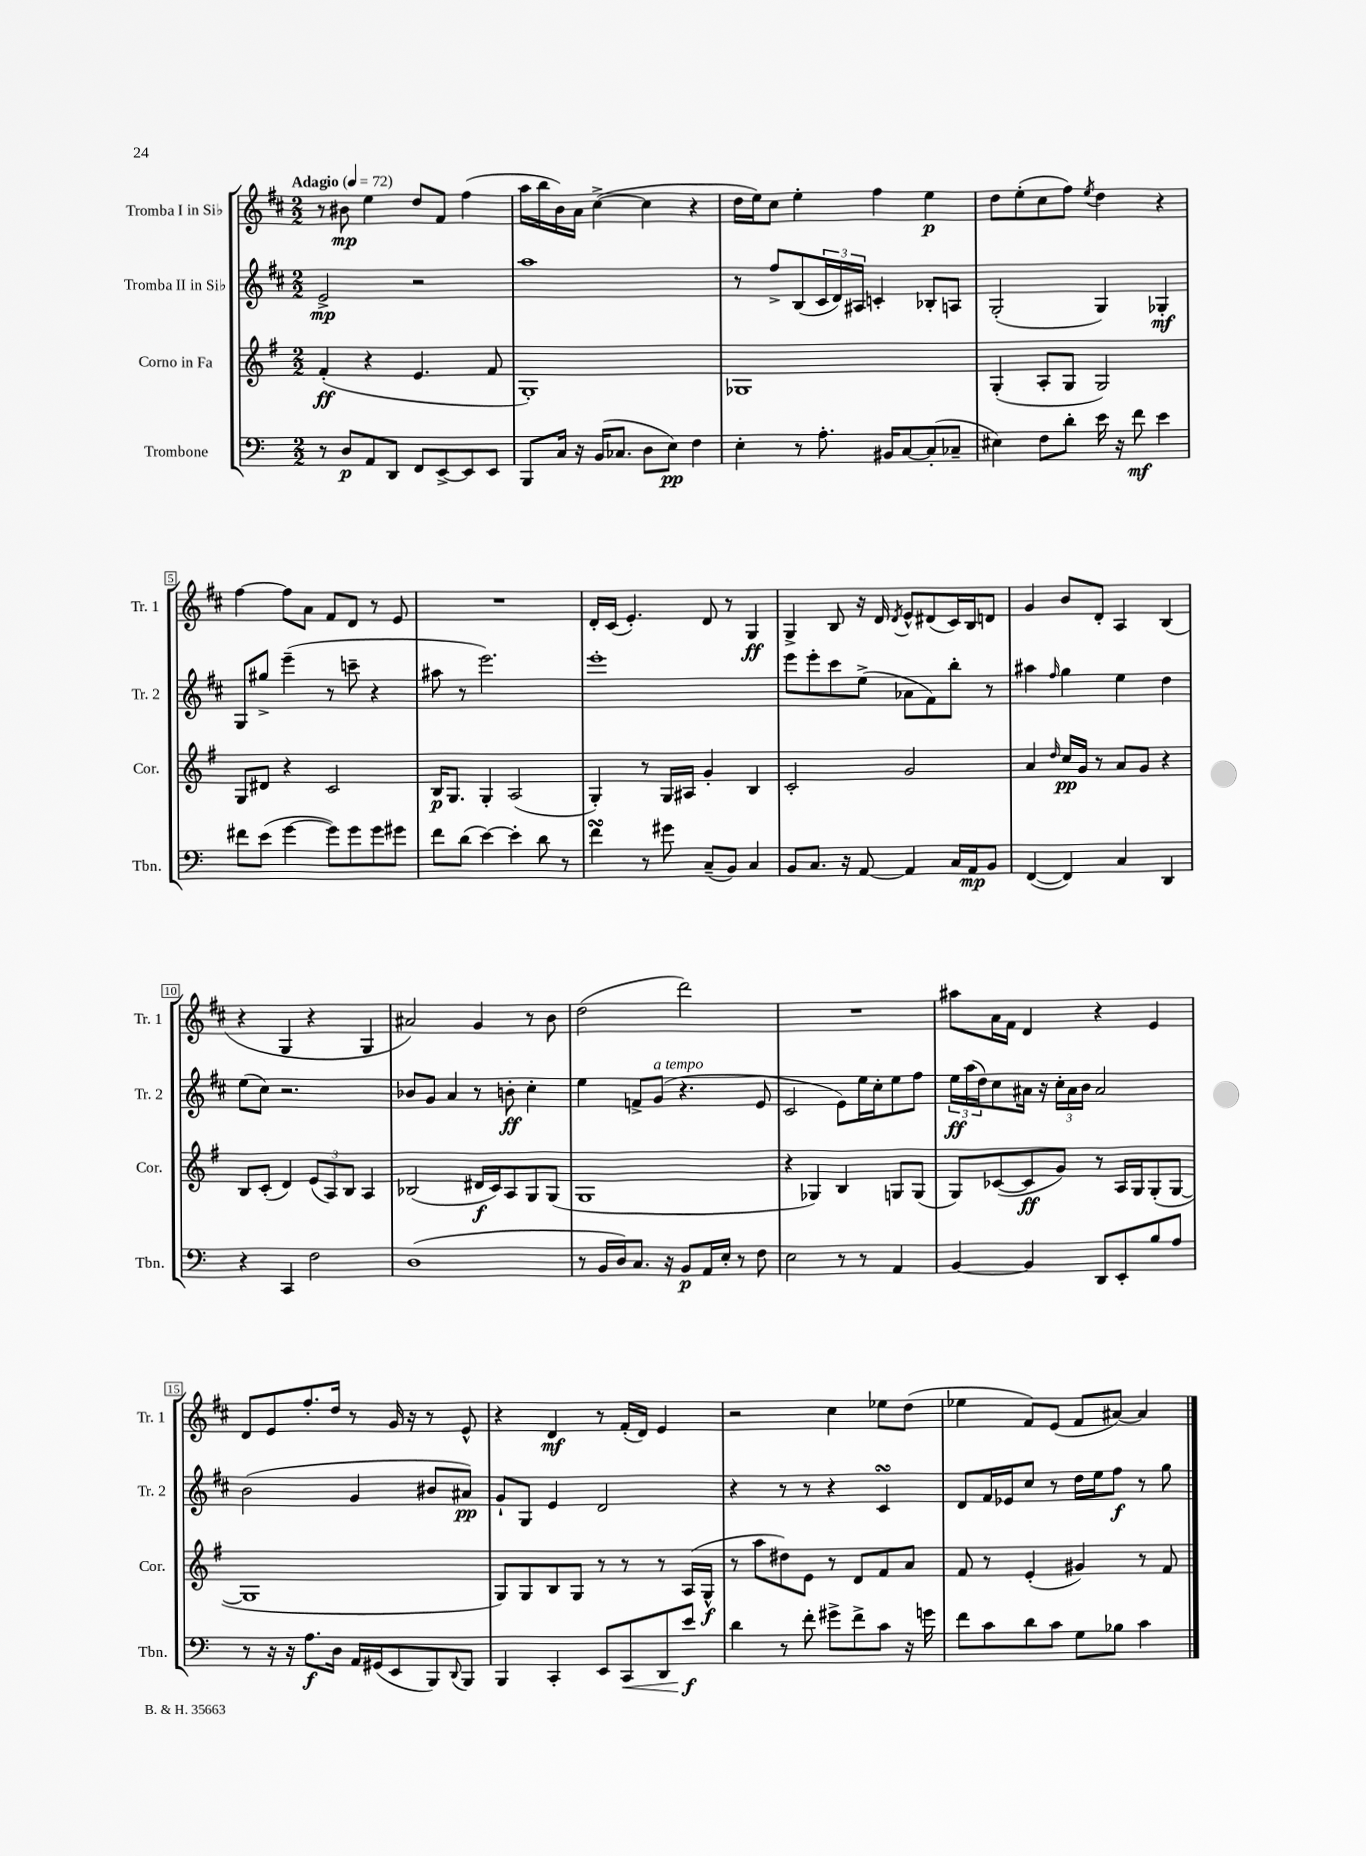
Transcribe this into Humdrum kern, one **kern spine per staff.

**kern	**kern	**kern	**kern
*staff4	*staff3	*staff2	*staff1
*clefF4	*clefG2	*clefG2	*clefG2
*k[]	*k[f#]	*k[f#c#]	*k[f#c#]
*M2/2	*M2/2	*M2/2	*M2/2
*MM72	*MM72	*MM72	*MM72
8r	(4f#'/	2e^/	8r
8D/L	.	.	8b#\
8AA/	4r	.	4ee\
8DD/J	.	.	.
8FF/L	4.e/	2r	8dd/L
[8EE^/	.	.	8f#/J
8EE/]	.	.	(4ff#\
8EE/J	8f#/	.	.
=	=	=	=
8BBB/L	1G')	1aa	16aa\LL
.	.	.	16bb\
16C/Jk	.	.	16b\)
16r	.	.	16a\JJ
(16BB/LK	.	.	([4cc#^\
8.C-/J	.	.	.
8D\L	.	.	4cc#\]
8E\J)	.	.	.
4F\	.	.	4r
=	=	=	=
4E'\	1G-	8r	16dd\LL
.	.	.	16ee\J)
.	.	8ff#^/L	8cc#\J
8r	.	(8B/	4ee'\
8.A'\	.	24c#/L	.
.	.	24d/)	.
.	.	24A#/JJ	.
.	.	4c'/	4ff#\
16BB#/LK	.	.	.
[8C/	.	.	.
(8C'/]	.	8B-'/L	4ee\
8C-~/J	.	8A/J	.
=	=	=	=
4E#\)	(4G'/	(2G'/	8dd\L
.	.	.	(8ee'\
8F\L	8A'/L	.	8cc#\
8d'\J	8G/J	.	8ff#\J)
.	.	.	8qee/
16e\	2G/)	4G/)	4dd\
16r	.	.	.
8f\	.	.	.
4e\	.	4G-'/	4r
=	=	=	=
8f#\L	8G/L	8G/L	[4ff#\
(8e\J	8d#/J	8gg#^/J	.
[4g\	4r	(4eee~\	8ff#\]L
.	.	.	8a\J
8g\]L)	2c/	8r	8f#/L
8g\	.	8ccc~\	8d/J
8g\	.	4r	8r
8g#\J	.	.	8e/
=	=	=	=
8f\L	16B/LK	8aa#\	1r
.	8.G/J	.	.
(8d\J	.	8r	.
[4e\)	4G'/	2.eee\)	.
4e'\]	(2A/	.	.
8d\	.	.	.
8r	.	.	.
=	=	=	=
4f\	4G'/)	1eee'	16d'/LL
.	.	.	(16c#/JJ
.	.	.	4.e'/)
8r	8r	.	.
8g#\	16G/LL	.	.
.	16A#/JJ	.	.
(8C~/L	4g'/	.	8d/
8BB/J)	.	.	8r
4C/	4B/	.	4G/
=	=	=	=
8BB/L	2c'/	8eee\L	4G^/
8.C/J	.	8eee'\	.
.	.	8ccc#\	8B/
16r	.	.	.
[8AA/	.	(8ee^\J	16r
.	.	.	16d/
.	.	.	8qd/
4AA/]	2g/	8a-\L	8e^^/L
.	.	8f#\)	(8d#/
16C/LL	.	8bb'\J	16c#/L)
16AA/J	.	.	16B/J
8BB/J	.	8r	8d/J
=	=	=	=
([4FF/	4a/	4aa#\	4g/
.	16qqdd/	16qqff#/	.
4FF/])	16cc/LL	4gg\	8b/L
.	16g/JJ	.	.
.	8r	.	8d'/J
4C/	8a/L	4ee\	4A/
.	8g/J	.	.
4DD/	4r	4dd\	(4B/
=	=	=	=
4r	8B/L	(8ee\L	4r
.	(8c'/J	8cc#\J)	.
4CC/	4d/)	2.r	4G/
2F\	(12e/L	.	4r
.	12A/)	.	.
.	12B/J	.	.
.	4A/	.	4G/
=	=	=	=
(1D	(2B-/	8b-/L	2a#/)
.	.	8g/J	.
.	.	4a/	.
.	16d#/LL	8r	4g/
.	16c/J)	.	.
.	8A/	8b'\	.
.	8G/	4cc#'\	8r
.	(8G/J	.	8b\
=	=	=	=
8r	1G	4ee\	(2dd\
16BB/LL	.	.	.
16D/J)	.	.	.
8.C/J	.	8f^/L	.
.	.	(8g/J	.
16r	.	.	.
8BB/L	.	4.r	2ddd\)
16AA/L	.	.	.
16E'/JJ	.	.	.
8r	.	.	.
8F\	.	8e/	.
=	=	=	=
2E\	4r	2c#/	1r
.	4G-/)	.	.
8r	4B/	8e\L)	.
8r	.	16ee\L	.
.	.	16cc#'\J	.
4AA/	8G/L	8ee\	.
.	(8G/J	8ff#\J	.
=	=	=	=
[4BB/	8G/L)	24ee\LL	8aa#\L
.	.	(24aa\	.
.	.	24dd\J)	.
.	([8c-/	8cc#\	16a\L
.	.	.	16f#\JJ
4BB/]	8c-/]	16a#\Jk	4d/
.	.	16r	.
.	8g/J)	24cc#'\LL	.
.	.	24a#\	.
.	.	24b\JJ	.
8DD/L	8r	2a#/	4r
8EE'/	16A/LL	.	.
.	16G/J	.	.
8B/	(8G'/	.	4e/
8A/J	[8G/J	.	.
=	=	=	=
8r	1G]	(2b\	8d/L
16r	.	.	8e/
16r	.	.	.
8.A\L	.	.	8.ff#'/
16D\Jk	.	.	16dd/Jk
16AA/LL	.	4g/	8r
(16GG#/J	.	.	.
8EE/	.	.	16g/
.	.	.	16r
8BBB/)	.	8b#/L	8r
8qqDD/	.	.	.
8BBB/J	.	8a#/J)	8e^^/
=	=	=	=
4BBB/	8G/L)	8g`/L	4r
.	8G/	8G/J	.
4CC'/	8B/	4e/	4d/
.	8G/J	.	.
8EE/L	8r	2d/	8r
8CC/	8r	.	(16f#'/LL
.	.	.	16d/JJ)
8DD/	8r	.	4e/
8e/J	(16A/LL	.	.
.	16G^^/JJ	.	.
=	=	=	=
4d\	8r	4r	2r
.	8aa\L	.	.
8r	8dd#\)	8r	.
8f'\	8e\J	8r	.
8g#^\L	8r	4r	4cc#\
8f^\	8d/L	.	.
8c\J	8f#/	4c#/	8ee-\L
16r	8a/J	.	(8dd\J
16g\	.	.	.
=	=	=	=
8f\L	8f#/	8d/L	4ee-\
8c\	8r	16f#/L	.
.	.	16e-/J	.
8d\	(4e'/	8cc#/J	8f#/L)
8c\J	.	8r	(8e/J
8G\L	4g#/)	16dd\LL	8f#/L
.	.	16ee\J	.
8B-\J	.	8ff#\J	[8a#/J)
4c\	8r	8r	4a#/]
.	8f#/	8gg\	.
==	==	==	==
*-	*-	*-	*-
